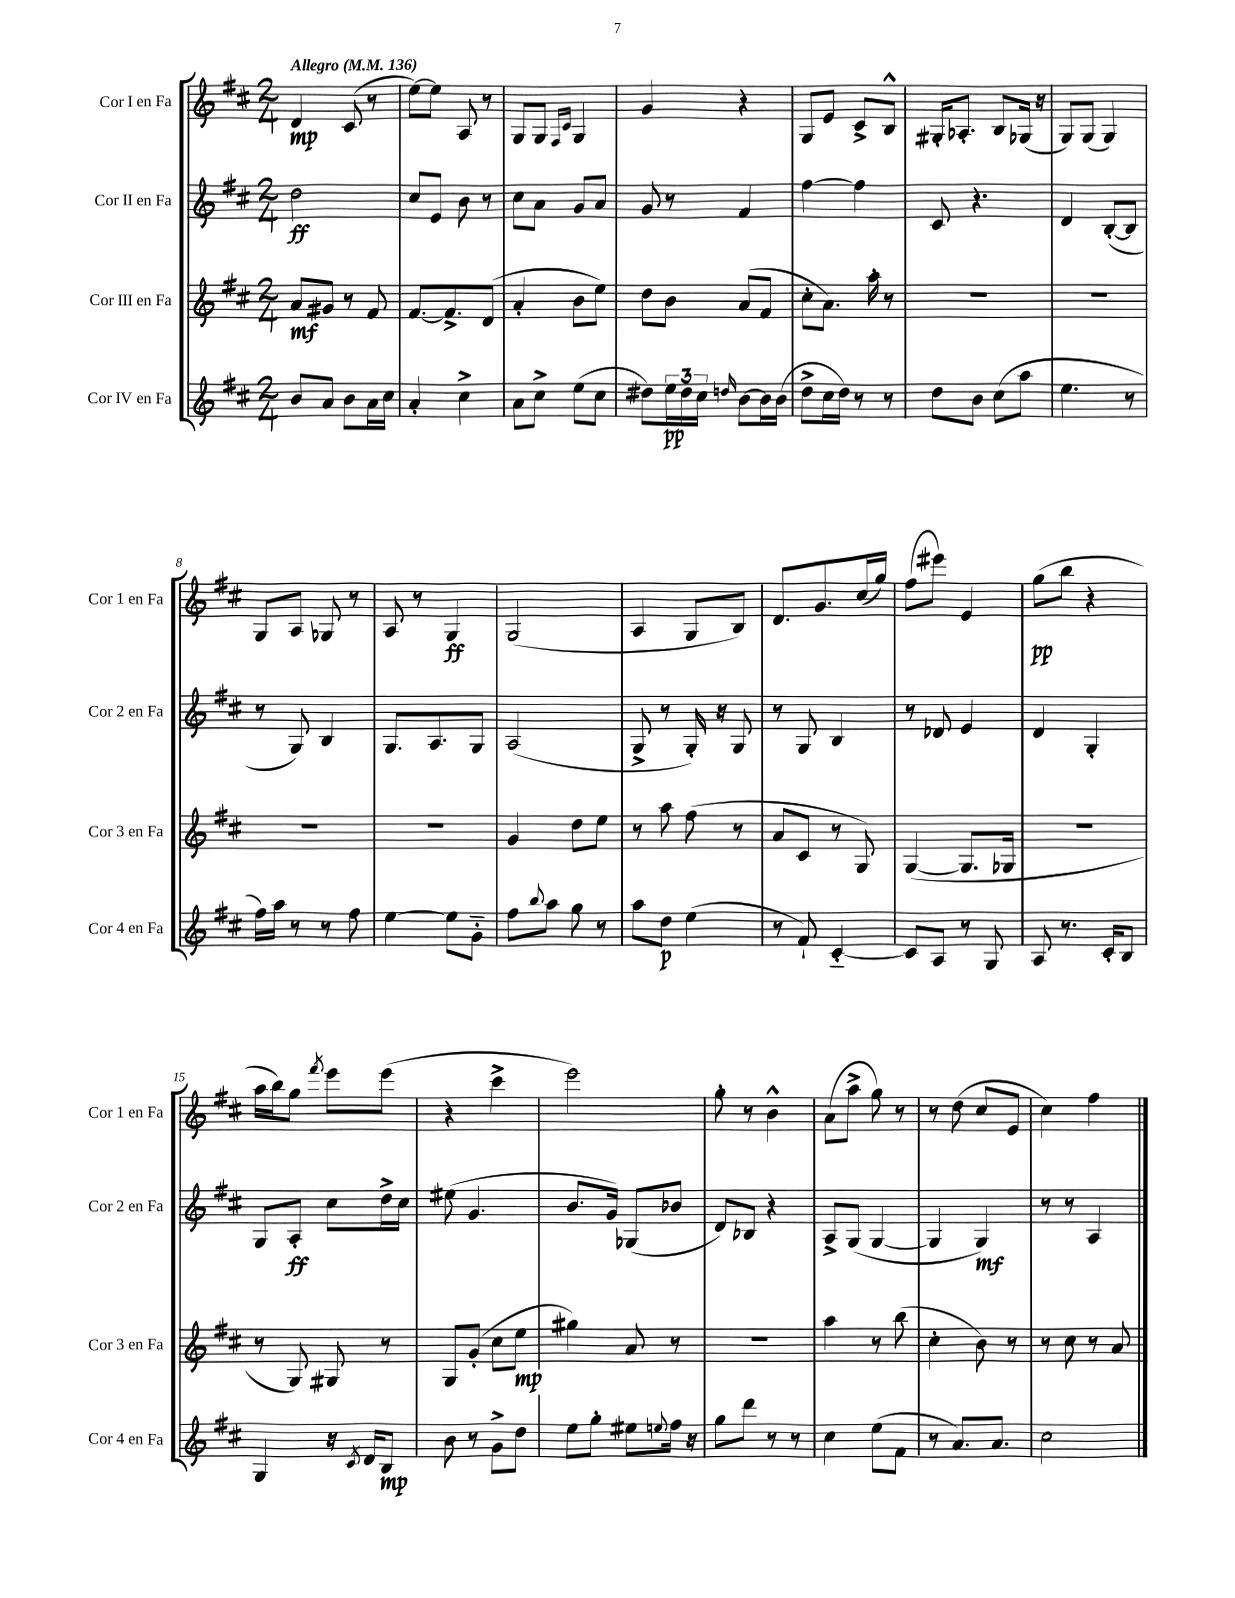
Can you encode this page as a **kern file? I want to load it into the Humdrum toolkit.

**kern	**kern	**kern	**kern
*staff4	*staff3	*staff2	*staff1
*clefG2	*clefG2	*clefG2	*clefG2
*k[f#c#]	*k[f#c#]	*k[f#c#]	*k[f#c#]
*M2/4	*M2/4	*M2/4	*M2/4
*MM136	*MM136	*MM136	*MM136
8b	8a	2dd	4d
8a	8g#	.	.
8b	8r	.	(8c#
16a	8f#	.	8r
16cc#	.	.	.
=	=	=	=
4a'	[8.f#	8cc#	[8ee)
.	.	8e	8ee]
.	8.f#^]	.	.
4cc#^	.	8b	8A
.	(8d	8r	8r
=	=	=	=
8a	4a'	8cc#	8G
8cc#^	.	8a	8G
.	.	.	16qqF#
.	.	.	16qqc#
(8ee	8b	8g	4G
8cc#	8ee)	8a	.
=	=	=	=
8dd#)	8dd	8g	4g
24ee	8b	8r	.
24dd#	.	.	.
24cc#	.	.	.
16qqdd	.	.	.
[8b	(8a	4f#	4r
16b]	8f#	.	.
(16b	.	.	.
=	=	=	=
8dd^	8cc#'	[4ff#	8G
16cc#	8.a)	.	8e
16dd)	.	.	.
8r	.	4ff#]	8c#^
.	16aa'	.	.
8r	8r	.	8B^^
=	=	=	=
8dd	2r	8c#	16G#'
.	.	.	8.A-'
8b	.	4.r	.
(8cc#	.	.	8B
8aa	.	.	(16G-
.	.	.	16r
=	=	=	=
4.ee	2r	4d	8G)
.	.	.	(8G
.	.	([8B'	4G)
8r	.	8B]	.
=	=	=	=
16ff#)	2r	8r	8G
16aa	.	.	.
8r	.	8G)	8A
8r	.	4B	8G-
8ff#	.	.	8r
=	=	=	=
[4ee	2r	8.G	8A
.	.	.	8r
.	.	8.A	.
8ee]	.	.	4G
8g'~	.	8G	.
=	=	=	=
8ff#	4g	(2A	(2G
8qqbb	.	.	.
8aa	.	.	.
8gg	8dd	.	.
8r	8ee	.	.
=	=	=	=
8aa	8r	8G^	4A
8dd	8aa	8r	.
(4ee	(8ff#	16G')	8G
.	.	16r	.
.	8r	8G	8B)
=	=	=	=
8r	8a	8r	8.d
8f#`)	8c#	8G	.
.	.	.	8.g
[4c#'~	8r	4B	.
.	8G)	.	(16cc#
.	.	.	16gg)
=	=	=	=
8c#]	([4G	8r	(8ff#
8A	.	8d-	8eee#)
8r	8.G]	4e	4e
8G	.	.	.
.	16G-	.	.
=	=	=	=
8A	2r	4d	(8gg
8.r	.	.	8bb
.	.	4G'	4r
16c#'	.	.	.
8B	.	.	.
=	=	=	=
4G	8r	8G	16aa
.	.	.	16bb)
.	8G)	8A'	8gg
.	.	.	8qfff#
16r	8G#	8cc#	8eee
8qc#	.	.	.
16d	.	.	.
8B	8r	16dd^	(8eee
.	.	16cc#	.
=	=	=	=
8b	8G	(8ee#	4r
8r	(8g'	4.g	.
8g^	8cc#	.	4ccc#^
8dd	8ee	.	.
=	=	=	=
8ee	4gg#)	8.b	2eee)
8gg'	.	.	.
.	.	16g)	.
8ee#	8a	(8G-	.
8qqee	.	.	.
16ff#	8r	8b-	.
16r	.	.	.
=	=	=	=
8gg	2r	8d)	8gg'
8ddd	.	8B-	8r
8r	.	4r	4b^^
8r	.	.	.
=	=	=	=
4cc#	4aa	8A^	(8a
.	.	(8G	8aa^
(8ee	8r	[4G	8gg)
8f#	(8bb	.	8r
=	=	=	=
8r	4cc#'	4G]	8r
8.a)	.	.	(8dd
.	8b)	4G)	8cc#
8.a	.	.	.
.	8r	.	8e
=	=	=	=
2cc#	8r	8r	4cc#)
.	8cc#	8r	.
.	8r	4A	4ff#
.	8a	.	.
==	==	==	==
*-	*-	*-	*-
